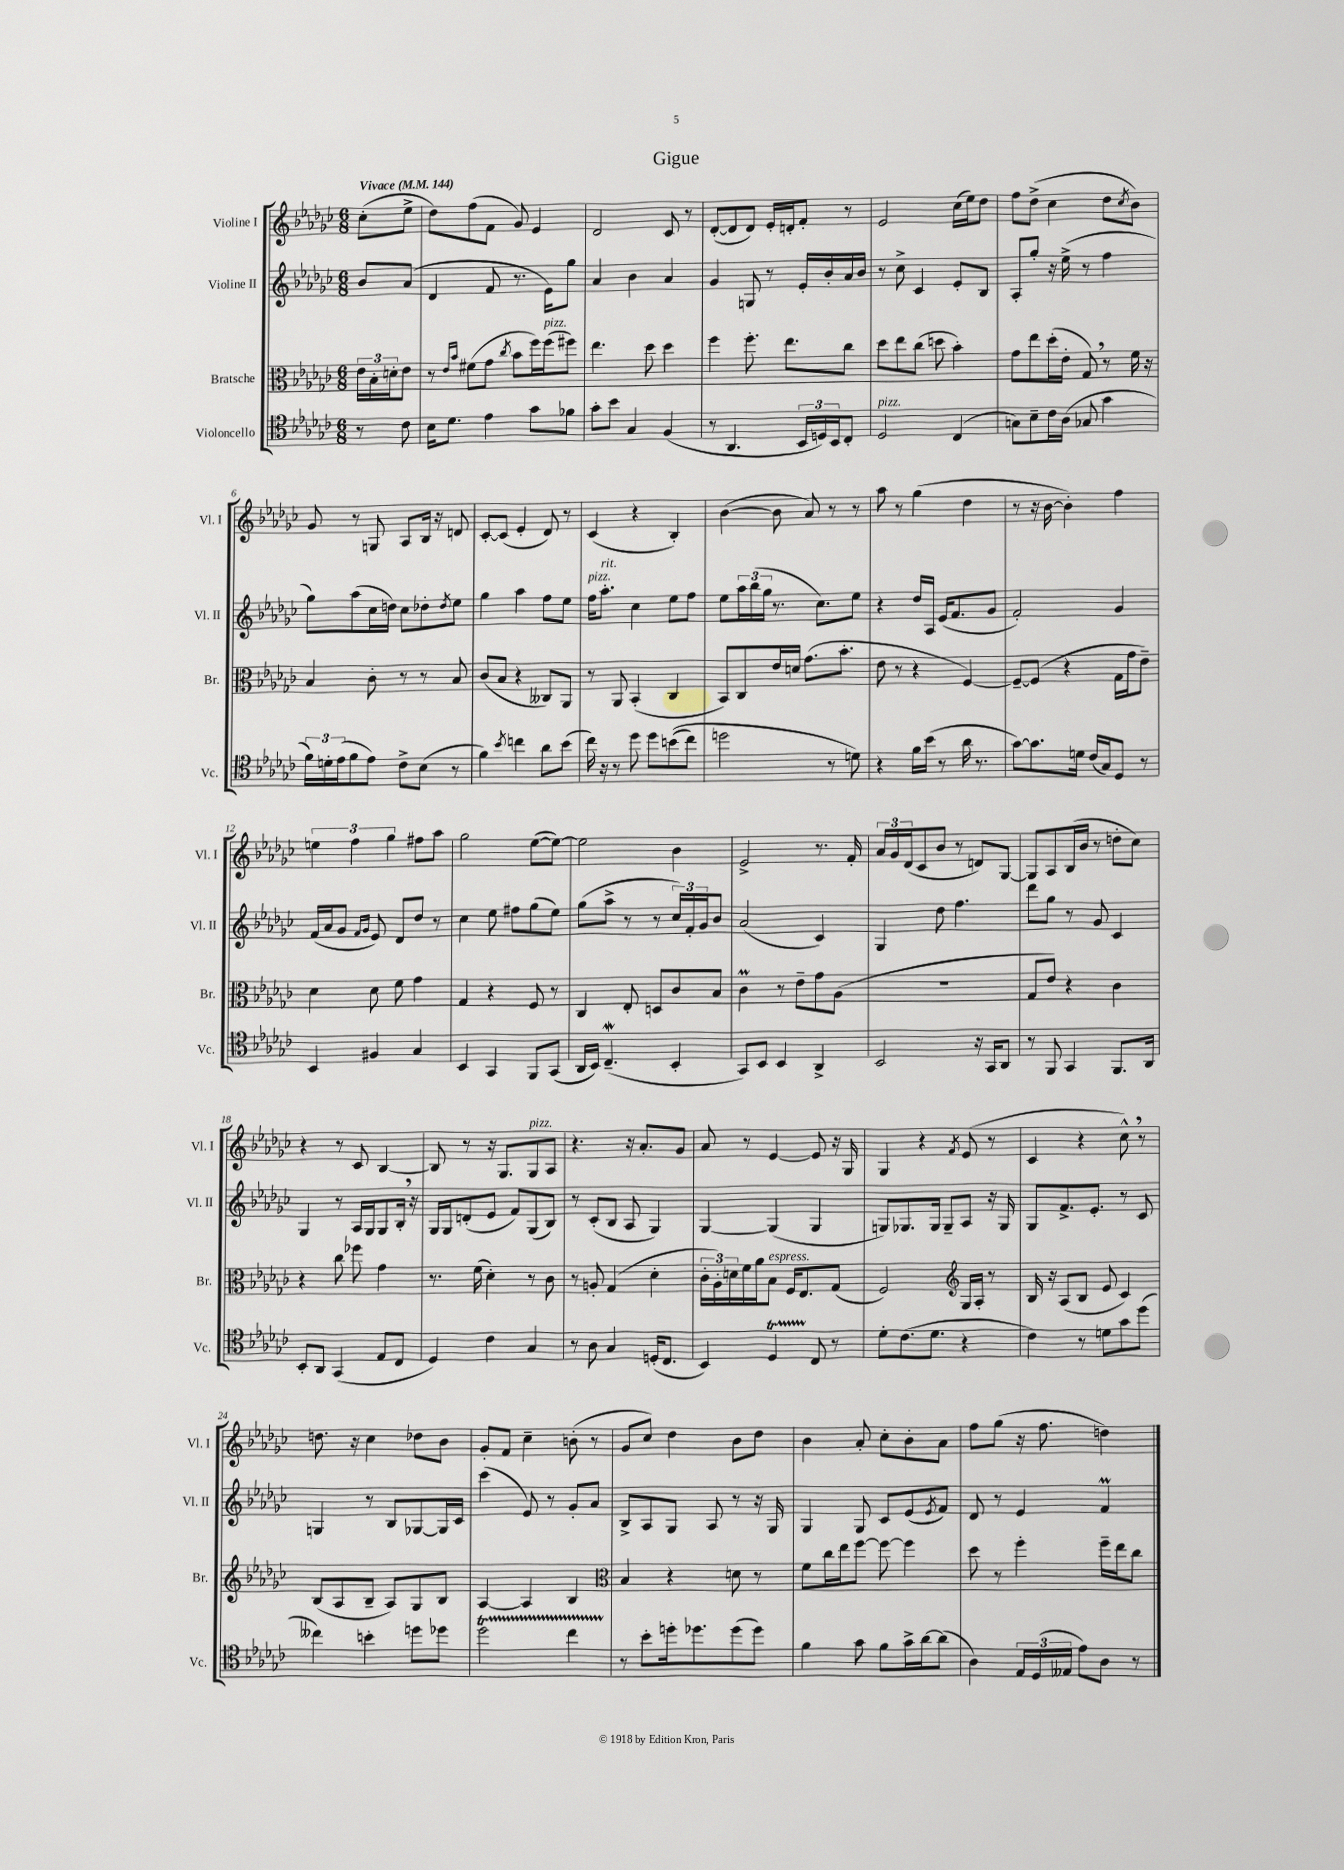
\header { title = "Gigue" }
<<
\new StaffGroup <<
\new Staff = "s0" \with { instrumentName = "Violine I" shortInstrumentName = "Vl. I" } {
    \clef treble \key ges \major \numericTimeSignature \time 6/8 \partial 4 \tempo "Vivace" 4 = 144
    ces''8-.( ees''8-> |
    des''8) f''8( f'8 ges'8) ees'4 |
    des'2 ces'8 r8 |
    des'8~-.( des'8 des'8) ees'16-. d'16-. f'8-. r8 |
    ees'2 ces''16( ees''16) des''8 |
    f''8 des''8->( ces''4 des''8 \acciaccatura { ces''8 } bes'8) |
    ges'8 r8 g8 aes8 bes16 r16 d'8 |
    ces'8~-. ces'8( ees'4-. des'8) r8 |
    ces'4( r4 bes4-.) |
    bes'4~( bes'8 aes'8) r8 r8 |
    aes''8 r8 ges''4( des''4 |
    r8 r16 bes'16~ bes'4-.) f''4 |
    \tuplet 3/2 { e''4 f''4 ges''4 } fis''8 aes''8 |
    ges''2 ees''8~( ees''8~) |
    ees''2 bes'4 |
    ees'2-> r8. f'16-. |
    \tuplet 3/2 { aes'16 ges'16 des'16( } ces'8 bes'8 r8 d'8) ges8~ |
    ges8 aes8 bes16( bes'16 r8 d''8-. ces''8) |
    r4 r8 ces'8 bes4~ |
    bes8 r8 r16 ges8. ges8^\markup { \italic "pizz." } aes8 |
    r4. r16 aes'8.-. ges'8 |
    aes'8 r8 ees'4~ ees'8 r16 ges16 |
    ges4 r4 \acciaccatura { f'8 } ees'8( r8 |
    ces'4 r4 ces''8-^) \breathe r8 |
    d''8. r16 ces''4 des''8 bes'8 |
    ges'8-. f'8 ces''4-- b'8-.( r8 |
    ges'8 ces''8) des''4 bes'8 des''8 |
    bes'4 aes'8-. ces''8-. bes'8-. aes'8 |
    f''8 ges''8( r16 f''8. d''4) \bar "|." |
}
\new Staff = "s1" \with { instrumentName = "Violine II" shortInstrumentName = "Vl. II" } {
    \clef treble \key ges \major \numericTimeSignature \time 6/8 \partial 4
    bes'8 aes'8( |
    des'4 f'8 r8. ees'16) ges''8 |
    aes'4 bes'4 aes'4 |
    ges'4 g8 r8 ees'16-. bes'16-. aes'16 bes'16 |
    r8 ces''8-> ces'4 ees'8-. bes8 |
    aes8-. ges''8-. r16 ees''16->( r8 f''4 |
    ges''8) aes''8( ces''16 d''16) ces''8 des''8-. \acciaccatura { des''8 } ees''8 |
    ges''4 aes''4 f''8 ees''8 |
    f''16^\markup { \italic "pizz." } aes''8.-.^\markup { \italic "rit." } ces''4 ees''8 f''8 |
    ees''8 \tuplet 3/2 { aes''16 bes''16( ges''16 } r8. ces''8.) ees''8 |
    r4 des''16 aes16 ees'16( f'8. ges'8 |
    f'2-.) ges'4 |
    f'16( aes'16 ges'8 \grace { f'16 ges'16 } ees'8) des'8 des''8 r8 |
    ces''4 ees''8 fis''8 ges''8( ees''8) |
    ges''8( aes''8-> r8 r8 \tuplet 3/2 { ces''16) f'16-. ges'16 } bes'8 |
    aes'2( ces'4) |
    ges4 des''8 f''4. |
    des'''8 ges''8 r8 ges'8 ces'4 |
    ges4 r8 aes16 ges16 ges8 bes16-. \breathe r16 |
    ges16 ges16 d'8-.( ees'8 f'8) ges8( bes8) |
    r8 ces'8-.( bes8 aes8 ges4) |
    ges4~ ges4( ges4 |
    g8) ges8. ges16 ges8-- aes8 r16 ges16 |
    ges8 f'8.-> ees'8.-. r8 ces'8 |
    g4 r8 bes8 ges8~ ges16 ces'16 |
    ces'''4( ees'8) r8 ges'8-. aes'8 |
    bes8-> aes8 ges8 aes8 r8 r16 ges16 |
    ges4 ges8 ces'8 ees'8( \acciaccatura { ees'8 } f'8) |
    des'8 r8 ees'4 f'4\prall \bar "|." |
}
\new Staff = "s2" \with { instrumentName = "Bratsche" shortInstrumentName = "Br." } {
    \clef alto \key ges \major \numericTimeSignature \time 6/8 \partial 4
    \tuplet 3/2 { ees'16 bes16-. d'16-. } ees'8 |
    r8 \grace { ees'16 bes'16 } fis'8( ges'8 \acciaccatura { ces''8 } bes'8 f''16) f''16^\markup { \italic "pizz." }( fis''8) |
    ees''4. des''8 des''4 |
    f''4 f''8.-. ees''8. ces''8 |
    des''8 ees''8 ces''8( d''8 bes'4-.) |
    ges'8 ees''8 des''16-.( ees'16-. ges8) \breathe r8 f'16 r16 |
    bes4 ces'8-. r8 r8 bes8 |
    ces'8( bes8 r4 ceses8) aes,8 |
    r8 aes,8 bes,4-.( ces4 |
    bes,8) ces8 ees'16 d'16 ges'8.( bes'8.-. |
    ees'8 r8 r4 f4~) |
    f8~-- f8( r4 ges16 ges'16 ees'8--) |
    des'4 des'8 f'8 ges'4 |
    ges4 r4 f8 r8 |
    ces4 ees8-. d8 ces'8 bes8 |
    ces'4\prall r8 ees'8-- ges'8 aes8( |
    R2. |
    ges8 ees'8) r4 ces'4 |
    r4 ces''8 fes''8 ges'4 |
    r8. f'16( des'4-.) r8 ces'8 |
    r8 a8-. ges4( des'4-. |
    \tuplet 3/2 { ces'16-. aes16-.) d'16 } f'16 aes'16 bes8^\markup { \italic "espress." } f16 ees8. ges8( |
    f2) \clef treble ges16 aes16-. r8 |
    bes16 r16 aes8( bes8 ees'8 ces'4) |
    bes8( aes8 bes8-- aes8) ges8 bes8 |
    aes4~ aes4 bes4 |
    \clef alto bes4 r4 d'8 r8 |
    f'8 ces''16 ees''16 f''8~ f''8~ f''4 |
    des''8 r8 f''4-. f''16-- ees''16 ces''8 \bar "|." |
}
\new Staff = "s3" \with { instrumentName = "Violoncello" shortInstrumentName = "Vc." } {
    \clef tenor \key ges \major \numericTimeSignature \time 6/8 \partial 4
    r8 ces'8 |
    bes16 des'8. ees'4 ges'8 fes'8 |
    ges'8-. bes'8 ges4 f4( |
    r8 aes,4. \tuplet 3/2 { bes,16 d16) bes,16 } ces8-. |
    des2^\markup { \italic "pizz." } ces4( |
    g8) bes8-- ces'16 aes16( ges8 ges'4 |
    \tuplet 3/2 { f'16) d'16-. ees'16( } f'8 ees'8) ces'8-> bes8( r8 |
    f'4) \acciaccatura { bes'8 } c''4 aes'8 bes'8( |
    ces''16) r16 r8 des''8 des''8 b'8(\( ces''8) |
    d''2 r8 d'8\) |
    r4 f'16 bes'16( r8 aes'16 r8. |
    ges'8~) ges'8. d'16 ces'16( ges16) des8 r8 |
    bes,4 fis4 ges4 |
    bes,4 ges,4 f,8 ges,8( |
    aes,16 bes,16) ces4.--\mordent( bes,4-. |
    ges,8) bes,8 bes,4 aes,4-> |
    bes,2 r16 ges,16 aes,8 |
    r8 f,8 ges,4 f,8. aes,16 |
    bes,8-. aes,8 ges,4( ees8 ces8 |
    des4) ces'4 ges4 |
    r8 aes8 ges4 d16-.( ces8. |
    bes,4) des4\startTrillSpan ces8\stopTrillSpan r8 |
    des'8-. ces'8.( des'8. r4 |
    ces'4) r8 d'8 ges'8 des''8( |
    ceses''4) b'4-. d''8 des''8 |
    des''2\startTrillSpan ces''4 |
    r8\stopTrillSpan bes'8-. d''16-. des''8. des''8( des''8) |
    f'4 ges'8 f'8 ges'16-> aes'16~ aes'8( |
    aes4) \tuplet 3/2 { ees16 des16( eeses16 } ees'8) aes8 r8 \bar "|." |
}
>>
>>
